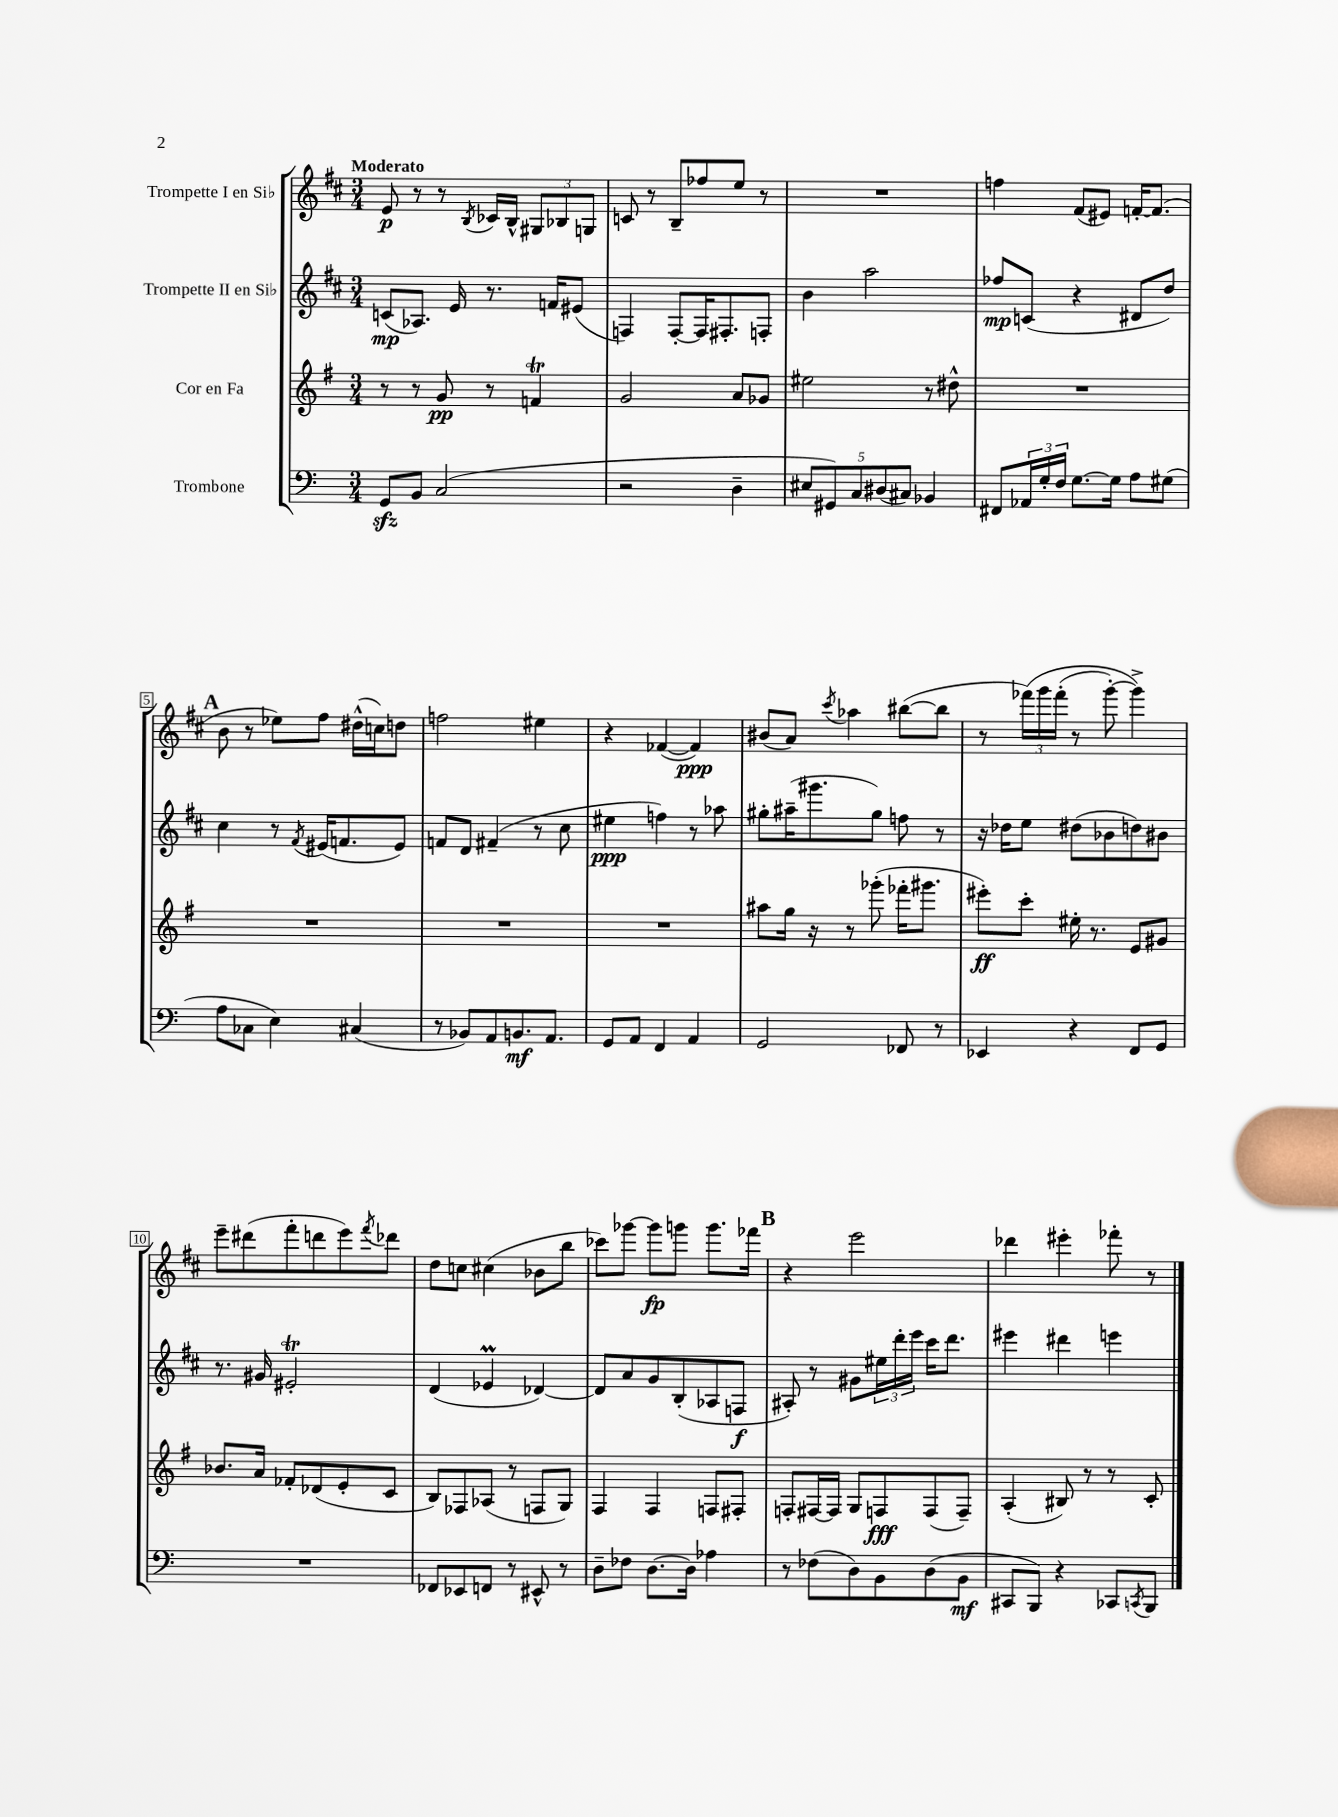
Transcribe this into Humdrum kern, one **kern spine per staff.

**kern	**kern	**kern	**kern
*staff4	*staff3	*staff2	*staff1
*clefF4	*clefG2	*clefG2	*clefG2
*k[]	*k[f#]	*k[f#c#]	*k[f#c#]
*M3/4	*M3/4	*M3/4	*M3/4
8GG/L	8r	(8c/L	8e/
8BB/J	8r	8.A-/J)	8r
(2C/	8g/	.	8r
.	.	16e/	.
.	.	.	8qB/
.	8r	8.r	16c-/LL
.	.	.	16B^^/JJ
.	4f/	.	12G#/L
.	.	16f/LK	.
.	.	.	12B-/
.	.	(8e#/J	.
.	.	.	12G/J
=	=	=	=
2r	2g/	4F/)	8c/
.	.	.	8r
.	.	[8F'/L	8B~/L
.	.	16F/]K	8ff-/
.	.	8.F#'/	.
4D~\	8a/L	.	8ee/J
.	8g-/J	8F'/J	8r
=	=	=	=
10E#/L	2ee#\	4b\	2.r
10GG#/)	.	.	.
10C/	.	.	.
.	.	2aa\	.
(10D#/	.	.	.
10C#/J)	.	.	.
4BB-/	8r	.	.
.	8dd#^^\	.	.
=	=	=	=
8FF#/L	2.r	8ff-/L	4ff\
24AA-/L	.	(8c/J	.
24G'/	.	.	.
24F/JJ	.	.	.
[8.G\L	.	4r	(8f#/L
.	.	.	8e#/J)
16G\]Jk	.	.	.
8A\L	.	8d#/L	[16f'/LK
.	.	.	(8.f/]J
(8G#\J	.	8dd/J)	.
=	=	=	=
8A\L	2.r	4cc#\	8b\
8C-\J	.	.	8r
4E\)	.	8r	8ee-\L)
.	.	8qf#/	.
.	.	(16e#/LK	8ff#\J
.	.	8.f/	.
(4C#/	.	.	(16dd#^^\LL
.	.	.	16cc\J)
.	.	8e#/J)	8dd\J
=	=	=	=
8r	2.r	8f/L	2ff\
8BB-/L)	.	8d/J	.
8AA/	.	(4f#~/	.
8.BB/	.	.	.
.	.	8r	4ee#\
8.AA/J	.	.	.
.	.	8cc#\	.
=	=	=	=
8GG/L	2.r	4ee#\	4r
8AA/J	.	.	.
4FF/	.	4ff\)	([4f-/
4AA/	.	8r	4f-/])
.	.	8aa-\	.
=	=	=	=
2GG/	8aa#\L	8gg#'\L	(8b#/L
.	16gg\Jk	(16aa#~\K	8a/J)
.	16r	8.ggg#\	.
.	.	.	8qccc#/
.	8r	.	4aa-\
.	(8ggg-'\	8gg#\J)	.
8FF-/	16fff-'\LK	8ff\	([8bb#\L
.	8.ggg#\J	.	.
8r	.	8r	8bb#\]J
=	=	=	=
4EE-/	8eee#'\L)	16r	8r
.	.	16dd-\LK	.
.	8ccc'\J	8ee\J	&(24fff-\LL)
.	.	.	24ggg\
.	.	.	(24fff-'\JJ
4r	16ee#'\	(8dd#\L	8r
.	8.r	.	.
.	.	8b-\	[8ggg'\)
8FF/L	8e/L	8dd\)	4ggg^\]&)
8GG/J	8g#/J	8b#\J	.
=	=	=	=
2.r	8.b-/L	8.r	8eee~\L
.	.	.	(8ddd#\
.	16a/Jk	16g#/	.
.	8f-'/L	2e#'/	8fff#'\
.	(8d-/	.	8ddd\
.	8e'/	.	8eee\)
.	.	.	8qfff#/
.	8c/J	.	8ddd-\J
=	=	=	=
8FF-/L	8B/L)	(4d/	8dd\L
8EE-/	8F-/	.	8cc\J
8FF/J	(8A-/J	4e-/	(4cc#\
8r	8r	.	.
8EE#^^/	8F/L	[4d-/)	8b-\L
8r	8G/J)	.	8bb\J
=	=	=	=
8D~\L	4F#/	8d-/]L	8ccc-\L)
8F-\J	.	8a/	[8ggg-\J
[8.D\L	4F#/	8g/	8ggg-\]L
.	.	(8B'/	8ggg\J
16D\]Jk	.	.	.
4A-\	8F/L	8A-/	8.ggg\L
.	8F#'/J	8F/J	.
.	.	.	16fff-\Jk
=	=	=	=
8r	8F'/L	8A#'/)	4r
(8F-\L	[16F#/L	8r	.
.	16F#/]JJ	.	.
8D\)	8G/L	8g#\L	2eee\
8BB\	8F/	24ee#\L	.
.	.	24ddd'\	.
.	.	24eee\JJ	.
(8D\	(8F/	16ccc#\LK	.
.	.	8.ddd\J	.
8BB\J	8F~/J)	.	.
=	=	=	=
8CC#/L	(4A'/	4eee#\	4ddd-\
8BBB/J)	.	.	.
4r	8B#/)	4ddd#\	4eee#'\
.	8r	.	.
8CC-/L	8r	4eee\	8fff-'\
8qCC/	.	.	.
8BBB/J	8c'/	.	8r
==	==	==	==
*-	*-	*-	*-
